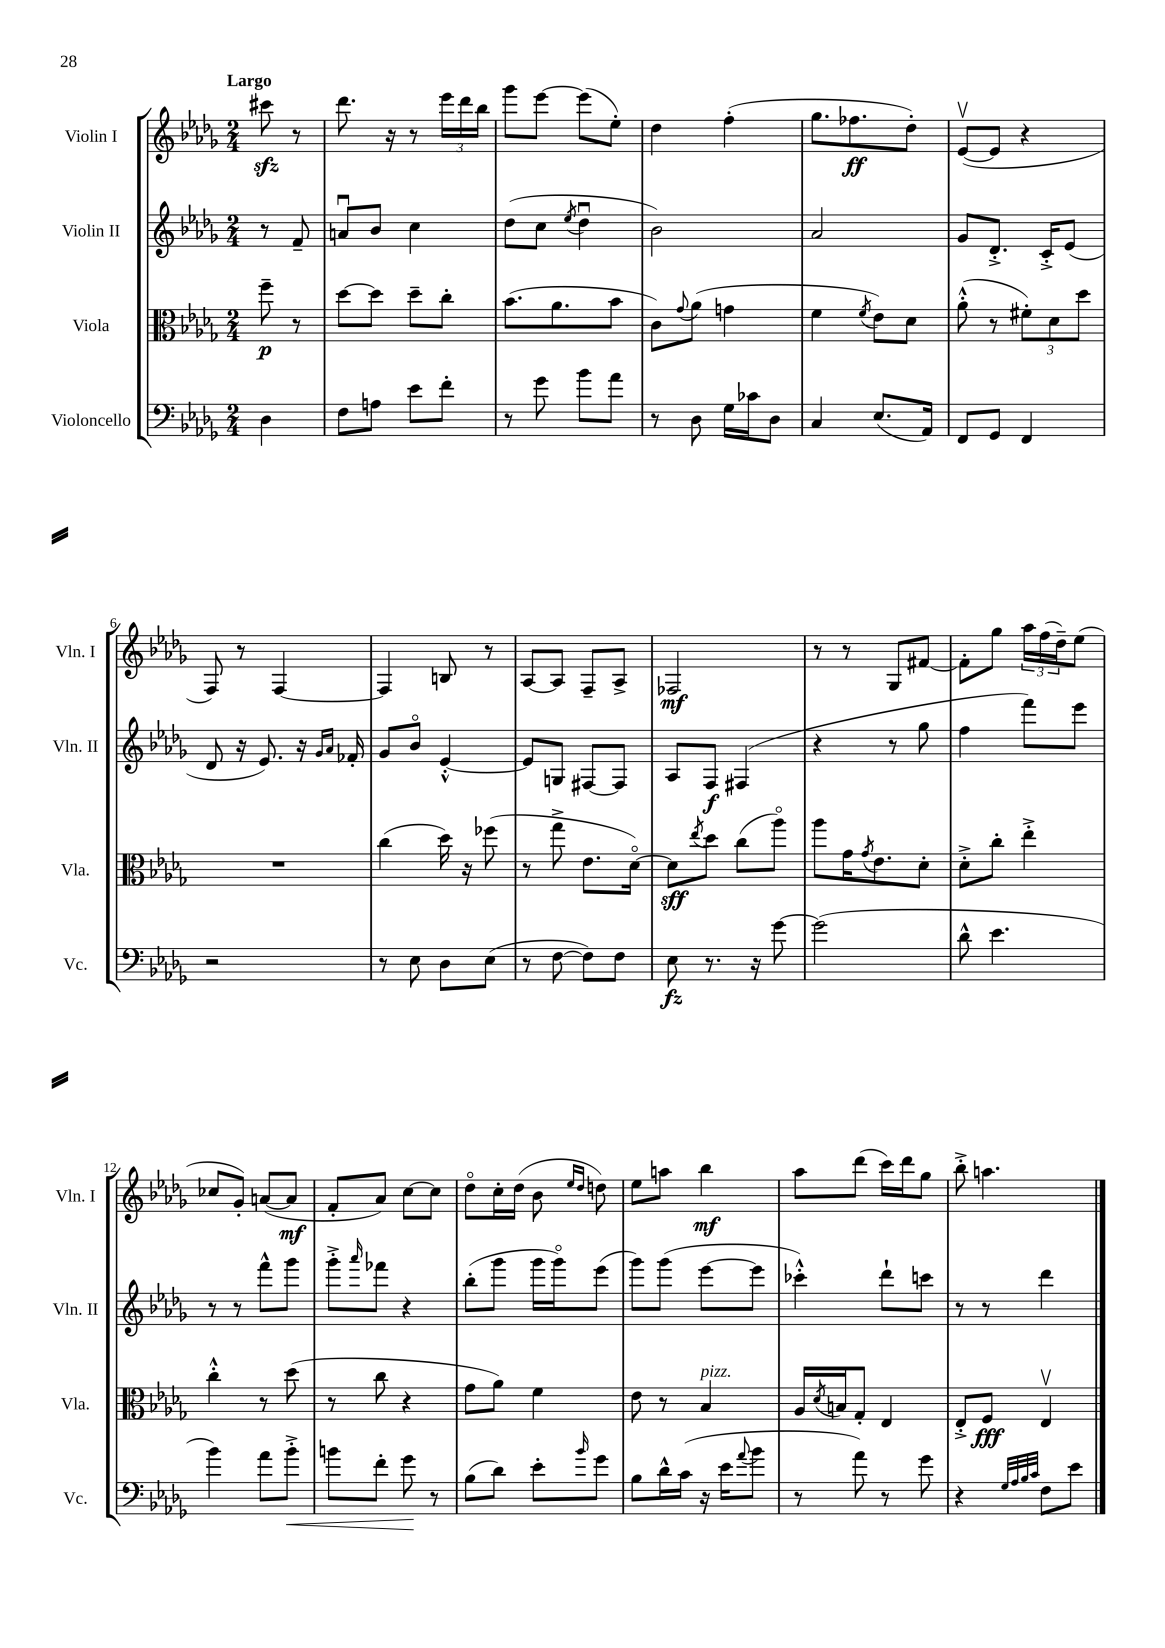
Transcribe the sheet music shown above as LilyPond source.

<<
\new StaffGroup <<
\new Staff = "s0" \with { instrumentName = "Violin I" shortInstrumentName = "Vln. I" } {
    \clef treble \key des \major \numericTimeSignature \time 2/4 \partial 4 \tempo "Largo"
    cis'''8\sfz r8 |
    des'''8. r16 r8 \tuplet 3/2 { ees'''16 des'''16 bes''16 } |
    ges'''8 ees'''8~ ees'''8( ees''8-.) |
    des''4 f''4-.( |
    ges''8. fes''8.\ff des''8-.) |
    ees'8~\upbow( ees'8 r4 |
    f8) r8 f4~ |
    f4 b8 r8 |
    aes8~ aes8 f8-- aes8-> |
    fes2\mf |
    r8 r8 ges8 fis'8~ |
    fis'8-. ges''8 \tuplet 3/2 { aes''16 f''16( des''16--) } ees''8( |
    ces''8 ges'8-.) a'8~( a'8\mf |
    f'8-. aes'8) c''8~ c''8 |
    des''8\flageolet c''16-. des''16( bes'8 \grace { ees''16 des''16 } d''8) |
    ees''8 a''8 bes''4\mf |
    aes''8 des'''8( c'''16) des'''16 ges''8 |
    bes''8-.-> a''4. \bar "|." |
}
\new Staff = "s1" \with { instrumentName = "Violin II" shortInstrumentName = "Vln. II" } {
    \clef treble \key des \major \numericTimeSignature \time 2/4 \partial 4
    r8 f'8-- |
    a'8\downbow bes'8 c''4 |
    des''8( c''8 \acciaccatura { ees''8 } des''4\downbow |
    bes'2) |
    aes'2 |
    ges'8 des'8.-.-> c'16-.-> ees'8( |
    des'8 r16 ees'8.) r16 \grace { ges'16 aes'16 } fes'16-. |
    ges'8 bes'8\flageolet ees'4~-.-^ |
    ees'8 g8 fis8~ fis8 |
    aes8 f8\f fis4( |
    r4 r8 ges''8 |
    f''4 f'''8) ees'''8 |
    r8 r8 f'''8-^ ges'''8 |
    ges'''8-.-> \grace { aes'''16 } fes'''8 r4 |
    bes''8-.( ges'''8 ges'''16 ges'''16\flageolet) ees'''8( |
    ges'''8) ges'''8( ees'''8~ ees'''8 |
    ces'''4-.-^) des'''8-! c'''8 |
    r8 r8 des'''4 \bar "|." |
}
\new Staff = "s2" \with { instrumentName = "Viola" shortInstrumentName = "Vla." } {
    \clef alto \key des \major \numericTimeSignature \time 2/4 \partial 4
    f''8--\p r8 |
    des''8~ des''8 des''8-- c''8-. |
    bes'8.( aes'8. bes'8 |
    c'8) \appoggiatura { ges'8 } aes'8( g'4 |
    f'4 \acciaccatura { f'8 } ees'8) des'8 |
    aes'8-.-^( r8 \tuplet 3/2 { fis'8-.) des'8 des''8 } |
    R2 |
    c''4( des''16) r16 fes''8( |
    r8 ges''8-> ees'8. des'16~\flageolet) |
    des'8\sff \acciaccatura { ees''8 } des''8 c''8( aes''8\flageolet) |
    aes''8 ges'16 \acciaccatura { ges'8 } ees'8. des'8-. |
    des'8-.-> c''8-. ees''4-.-> |
    c''4-.-^ r8 des''8( |
    r8 c''8 r4 |
    ges'8 aes'8) f'4 |
    ees'8 r8 bes4^\markup { \italic "pizz." } |
    aes16 \acciaccatura { des'8 } b16 ges8-. ees4 |
    ees8-.-> f8\fff ees4\upbow \bar "|." |
}
\new Staff = "s3" \with { instrumentName = "Violoncello" shortInstrumentName = "Vc." } {
    \clef bass \key des \major \numericTimeSignature \time 2/4 \partial 4
    des4 |
    f8 a8 ees'8 f'8-. |
    r8 ges'8 bes'8 aes'8 |
    r8 des8 ges16 ces'16 des8 |
    c4 ees8.( aes,16) |
    f,8 ges,8 f,4 |
    r2 |
    r8 ees8 des8 ees8( |
    r8 f8~ f8) f8 |
    ees8\fz r8. r16 ges'8~ |
    ges'2( |
    des'8-^ ees'4. |
    bes'4) aes'8 bes'8-.->\< |
    b'8 f'8-. ges'8\! r8 |
    bes8( des'8) ees'8-. \grace { bes'16 } ges'8 |
    bes8 des'16-^ c'16( r16 ees'16 \appoggiatura { aes'8 } bes'8 |
    r8 aes'8) r8 ges'8 |
    r4 \grace { ges32 aes32 bes32 c'32 } f8 ees'8 \bar "|." |
}
>>
>>
